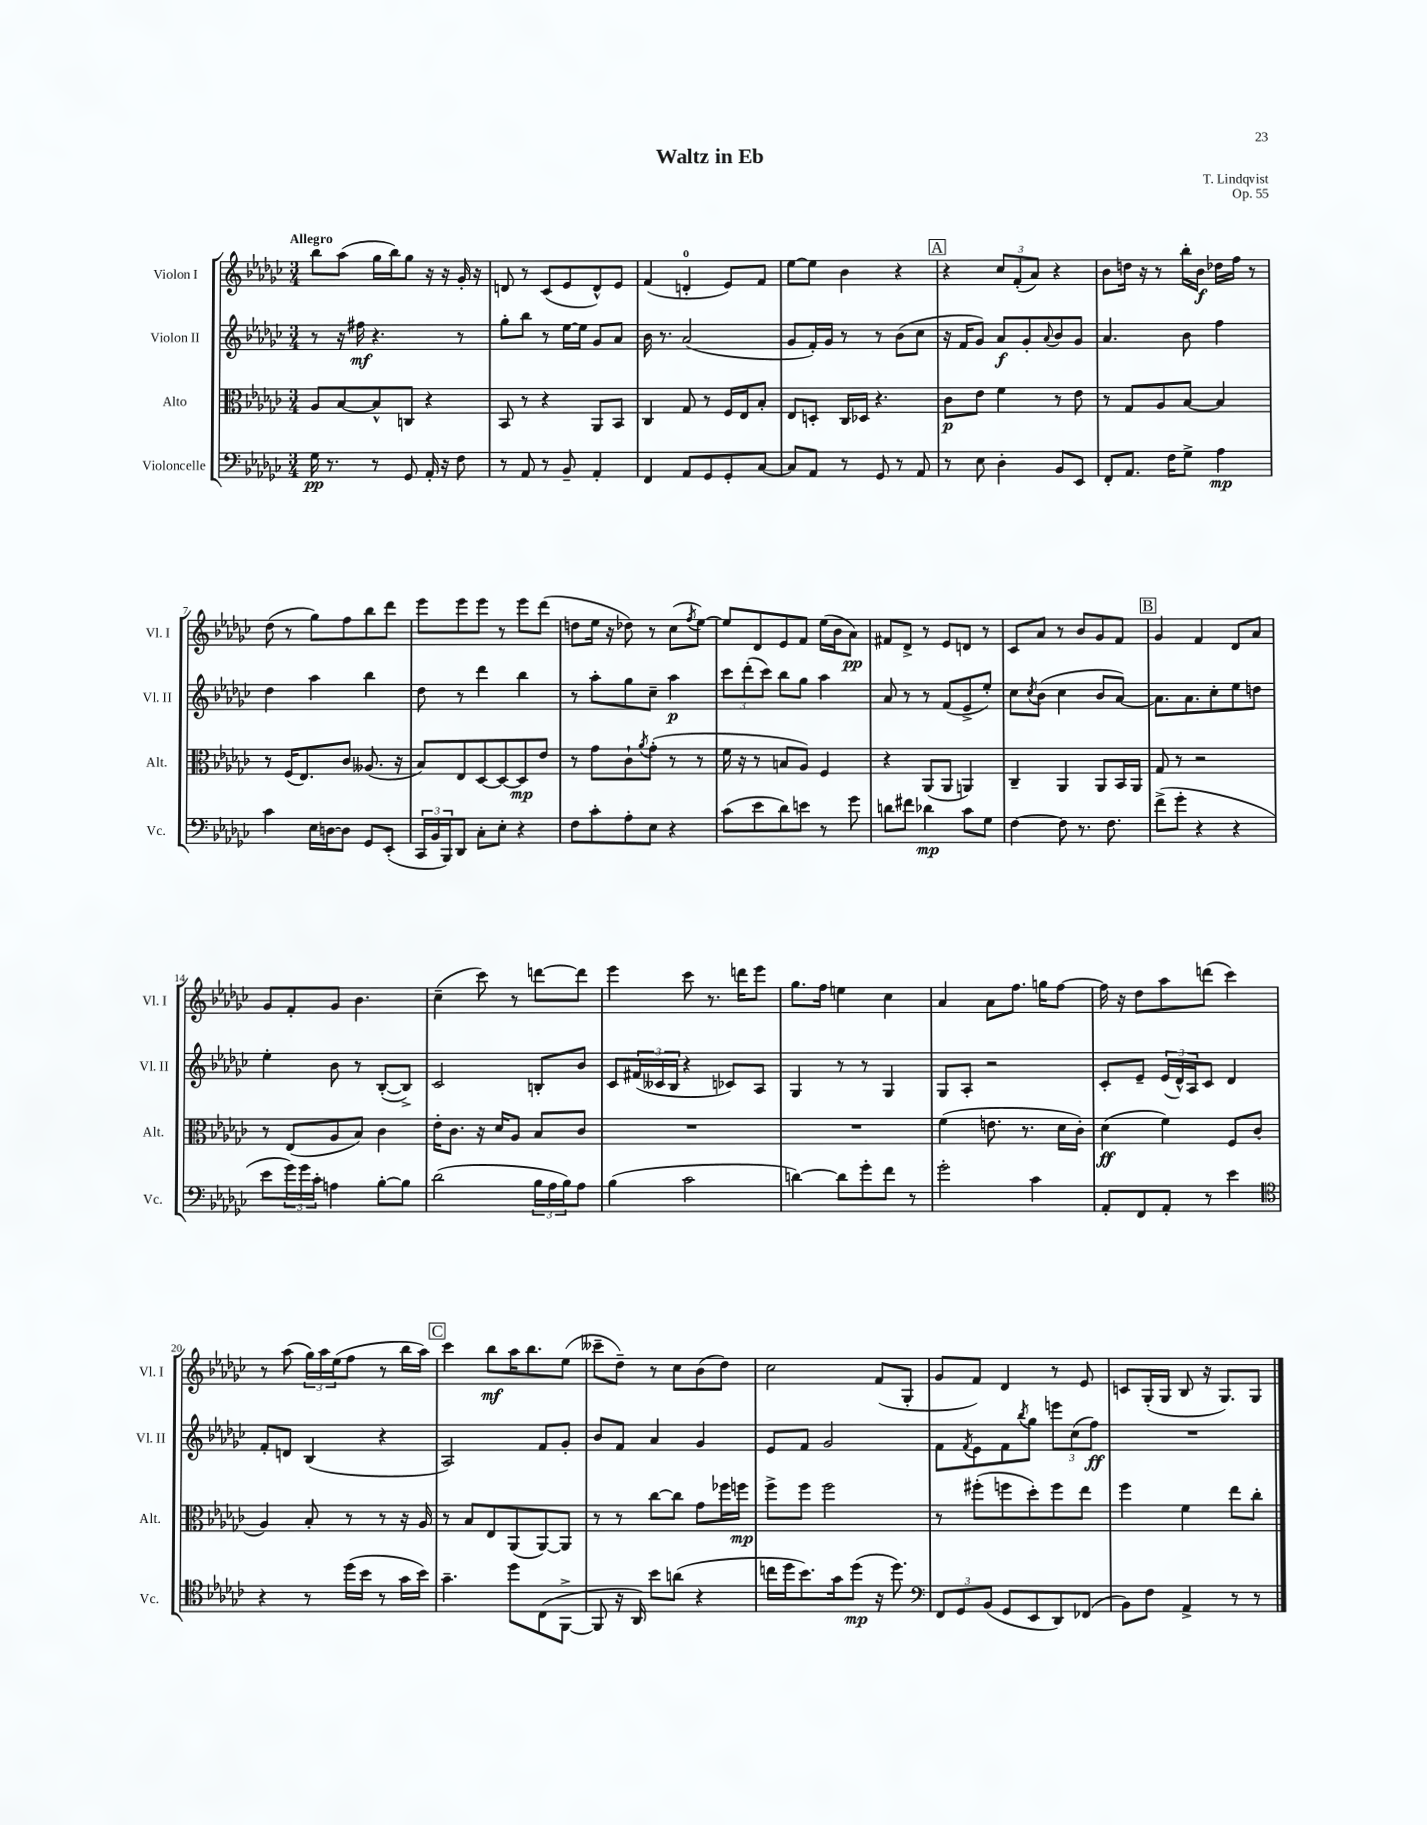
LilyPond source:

\header { title = "Waltz in Eb" composer = "T. Lindqvist" opus = "Op. 55" }
<<
\new StaffGroup <<
\new Staff = "s0" \with { instrumentName = "Violon I" shortInstrumentName = "Vl. I" } {
    \clef treble \key ges \major \numericTimeSignature \time 3/4 \tempo "Allegro"
    bes''8 aes''8( ges''16 bes''16) ges''8 r16 r16 ges'16-. r16 |
    d'8 r8 ces'8( ees'8 d'8-^) ees'8 |
    f'4( d'4-0-. ees'8) f'8 |
    ees''8~ ees''8 bes'4 r4 |
    \mark \markup { \box "A" } r4 \tuplet 3/2 { ces''8 f'8-.( aes'8) } r4 |
    bes'8 d''16 r16 r8 bes''16-. bes'16\f des''16 f''16 r8 |
    des''8( r8 ges''8) f''8 bes''8 des'''8 |
    ees'''8 ees'''8 ees'''8 r8 ees'''8 des'''8( |
    d''8 ees''16 r16 des''8) r8 ces''8( \acciaccatura { f''8 } ees''8~) |
    ees''8 des'8 ees'8 f'8 ees''16( bes'16 aes'8\pp) |
    fis'8 des'8-> r8 ees'8 d'8 r8 |
    ces'8 aes'8 r8 bes'8 ges'8 f'8 |
    \mark \markup { \box "B" } ges'4 f'4 des'8 aes'8 |
    ges'8 f'8-. ges'8 bes'4. |
    ces''4--( ces'''8) r8 d'''8~ d'''8 |
    ees'''4 ces'''8 r8. d'''16 ees'''8 |
    ges''8. f''16 e''4 ces''4 |
    aes'4 aes'8 f''8. g''16 f''8~ |
    f''16 r16 des''8 aes''8 d'''8( ces'''4) |
    r8 aes''8( \tuplet 3/2 { ges''16) aes''16 ees''16( } f''8 r8 bes''16 aes''16) |
    \mark \markup { \box "C" } ces'''4 bes''8\mf aes''16 bes''8. ees''8( |
    ceses'''8-- des''8--) r8 ces''8 bes'8( des''8) |
    ces''2 f'8( ges8-. |
    ges'8 f'8) des'4 r8 ees'8 |
    c'8 ges16-.( ges16 bes8 r16 ges8.) ges8 \bar "|." |
}
\new Staff = "s1" \with { instrumentName = "Violon II" shortInstrumentName = "Vl. II" } {
    \clef treble \key ges \major \numericTimeSignature \time 3/4
    r8 r16 fis''16\mf r4. r8 |
    ges''8-. bes''8 r8 ees''16~ ees''16 ges'8 aes'8 |
    bes'16 r8. aes'2( |
    ges'8 f'16-.) ges'16 r8 r8 bes'8( ces''8 |
    \mark \markup { \box "A" } r16 f'16 ges'8) aes'8\f ges'8-. \appoggiatura { aes'8 } bes'8 ges'8 |
    aes'4. bes'8 f''4 |
    des''4 aes''4 bes''4 |
    des''8 r8 des'''4 bes''4 |
    r8 aes''8-. ges''8 ces''8-- aes''4\p |
    \tuplet 3/2 { ces'''8 des'''8-.( ces'''8) } bes''8 ges''8 aes''4 |
    aes'8 r8 r8 f'8( ees'8-> ees''8-.) |
    ces''8 \acciaccatura { ces''8 } bes'8( ces''4 bes'8 aes'8~) |
    \mark \markup { \box "B" } aes'8. aes'8. ces''8-. ees''8 d''8 |
    ees''4-. bes'8 r8 bes8~-.( bes8->) |
    ces'2 b8-. bes'8 |
    ces'8 \tuplet 3/2 { fis'16( ceses'16 bes16 } r4 ces'8) aes8 |
    ges4 r8 r8 ges4 |
    ges8 aes8-. r2 |
    ces'8-. ees'8-- \tuplet 3/2 { ees'16( des'16-^) aes16 } ces'8 des'4 |
    f'8-. d'8 bes4( r4 |
    \mark \markup { \box "C" } aes2) f'8 ges'8-. |
    bes'8 f'8 aes'4 ges'4 |
    ees'8 f'8 ges'2 |
    f'8 \acciaccatura { f'8 } ees'8 f'8 \acciaccatura { bes''8 } ges''8 \tuplet 3/2 { e'''8 ces''8( f''8\ff) } |
    R2. \bar "|." |
}
\new Staff = "s2" \with { instrumentName = "Alto" shortInstrumentName = "Alt." } {
    \clef alto \key ges \major \numericTimeSignature \time 3/4
    aes8 bes8~ bes8-^ c8 r4 |
    bes,8 r8 r4 aes,8 bes,8 |
    ces4 ges8 r8 f16 ees16 bes8-. |
    ees8 d8-. ces16 des16 r4. |
    \mark \markup { \box "A" } ces'8\p ees'8 f'4 r8 ees'8 |
    r8 ges8 aes8 bes8~ bes4 |
    r8 f16( ees8.) ces'8 aeses8.( r16 |
    bes8) ees8 des8~ des8~ des8\mp ees'8 |
    r8 ges'8 ces'8-! \acciaccatura { aes'8 } ges'8-.( r8 r8 |
    f'16 r16 r8 b8 aes8) f4 |
    r4 aes,8( aes,8 a,4) |
    ces4-- aes,4 aes,8 bes,16 aes,16 |
    \mark \markup { \box "B" } ges8 r8 r2 |
    r8 ees8( aes8 bes8) ces'4 |
    ees'16-. ces'8. r16 des'16 aes8 bes8 ces'8 |
    R2. |
    R2. |
    f'4( e'8. r8. des'16 ces'16-.) |
    des'4\ff( f'4) f8 ces'8( |
    aes4) bes8-. r8 r8 r16 aes16 |
    \mark \markup { \box "C" } r8 bes8 ees8 aes,8( aes,8~) aes,8 |
    r8 r8 ces''8~ ces''8 ges'8 fes''16 f''16\mp |
    f''8-> f''8 f''2 |
    r8 fis''8-.( f''8 des''8-.) f''8 ees''8 |
    f''4 f'4 ees''8 ces''8-. \bar "|." |
}
\new Staff = "s3" \with { instrumentName = "Violoncelle" shortInstrumentName = "Vc." } {
    \clef bass \key ges \major \numericTimeSignature \time 3/4
    ges16\pp r8. r8 ges,8 aes,16-. r16 f8 |
    r8 aes,8 r8 bes,8-- aes,4-. |
    f,4 aes,8 ges,8 ges,8-. ces8~ |
    ces8 aes,8 r8 ges,8 r8 aes,8 |
    \mark \markup { \box "A" } r8 ees8 des4-. bes,8 ees,8 |
    f,8-. aes,8. f16 ges8-> aes4\mp |
    ces'4 ees16 d16~ d8 ges,8 ees,8-.( |
    \tuplet 3/2 { ces,16 bes,16 bes,,16) } des,8 ces8-. ees8-. r4 |
    f8 ces'8-. aes8-. ees8 r4 |
    ces'8( ees'8 des'8) e'8 r8 ges'8 |
    d'8 fis'8 des'4\mp ces'8 ges8 |
    f4~ f8 r8. f8. |
    \mark \markup { \box "B" } f'8->( ges'8-. r4 r4 |
    ees'8 \tuplet 3/2 { ges'16) ges'16 ces'16-. } a4 bes8~-. bes8 |
    des'2( \tuplet 3/2 { bes16 aes16 bes16) } aes8 |
    bes4( ces'2 |
    d'4~) d'8 ges'8-. f'8 r8 |
    ges'2-. ces'4 |
    aes,8-. f,8 aes,8-. r8 ees'4 |
    \clef tenor r4 r8 des''16( bes'16 r8 ges'16 bes'16) |
    \mark \markup { \box "C" } ges'4.-- des''8 ces8( f,8~-> |
    f,8 r16 aes,16) bes'8 a'8( r4 |
    c''16 des''16 bes'8.) ges'16 des''8\mp( r16 des''8.) |
    \clef bass \tuplet 3/2 { f,8 ges,8 bes,8( } ges,8 ees,8 des,8) fes,8( |
    bes,8) f8 aes,4-> r8 r8 \bar "|." |
}
>>
>>
